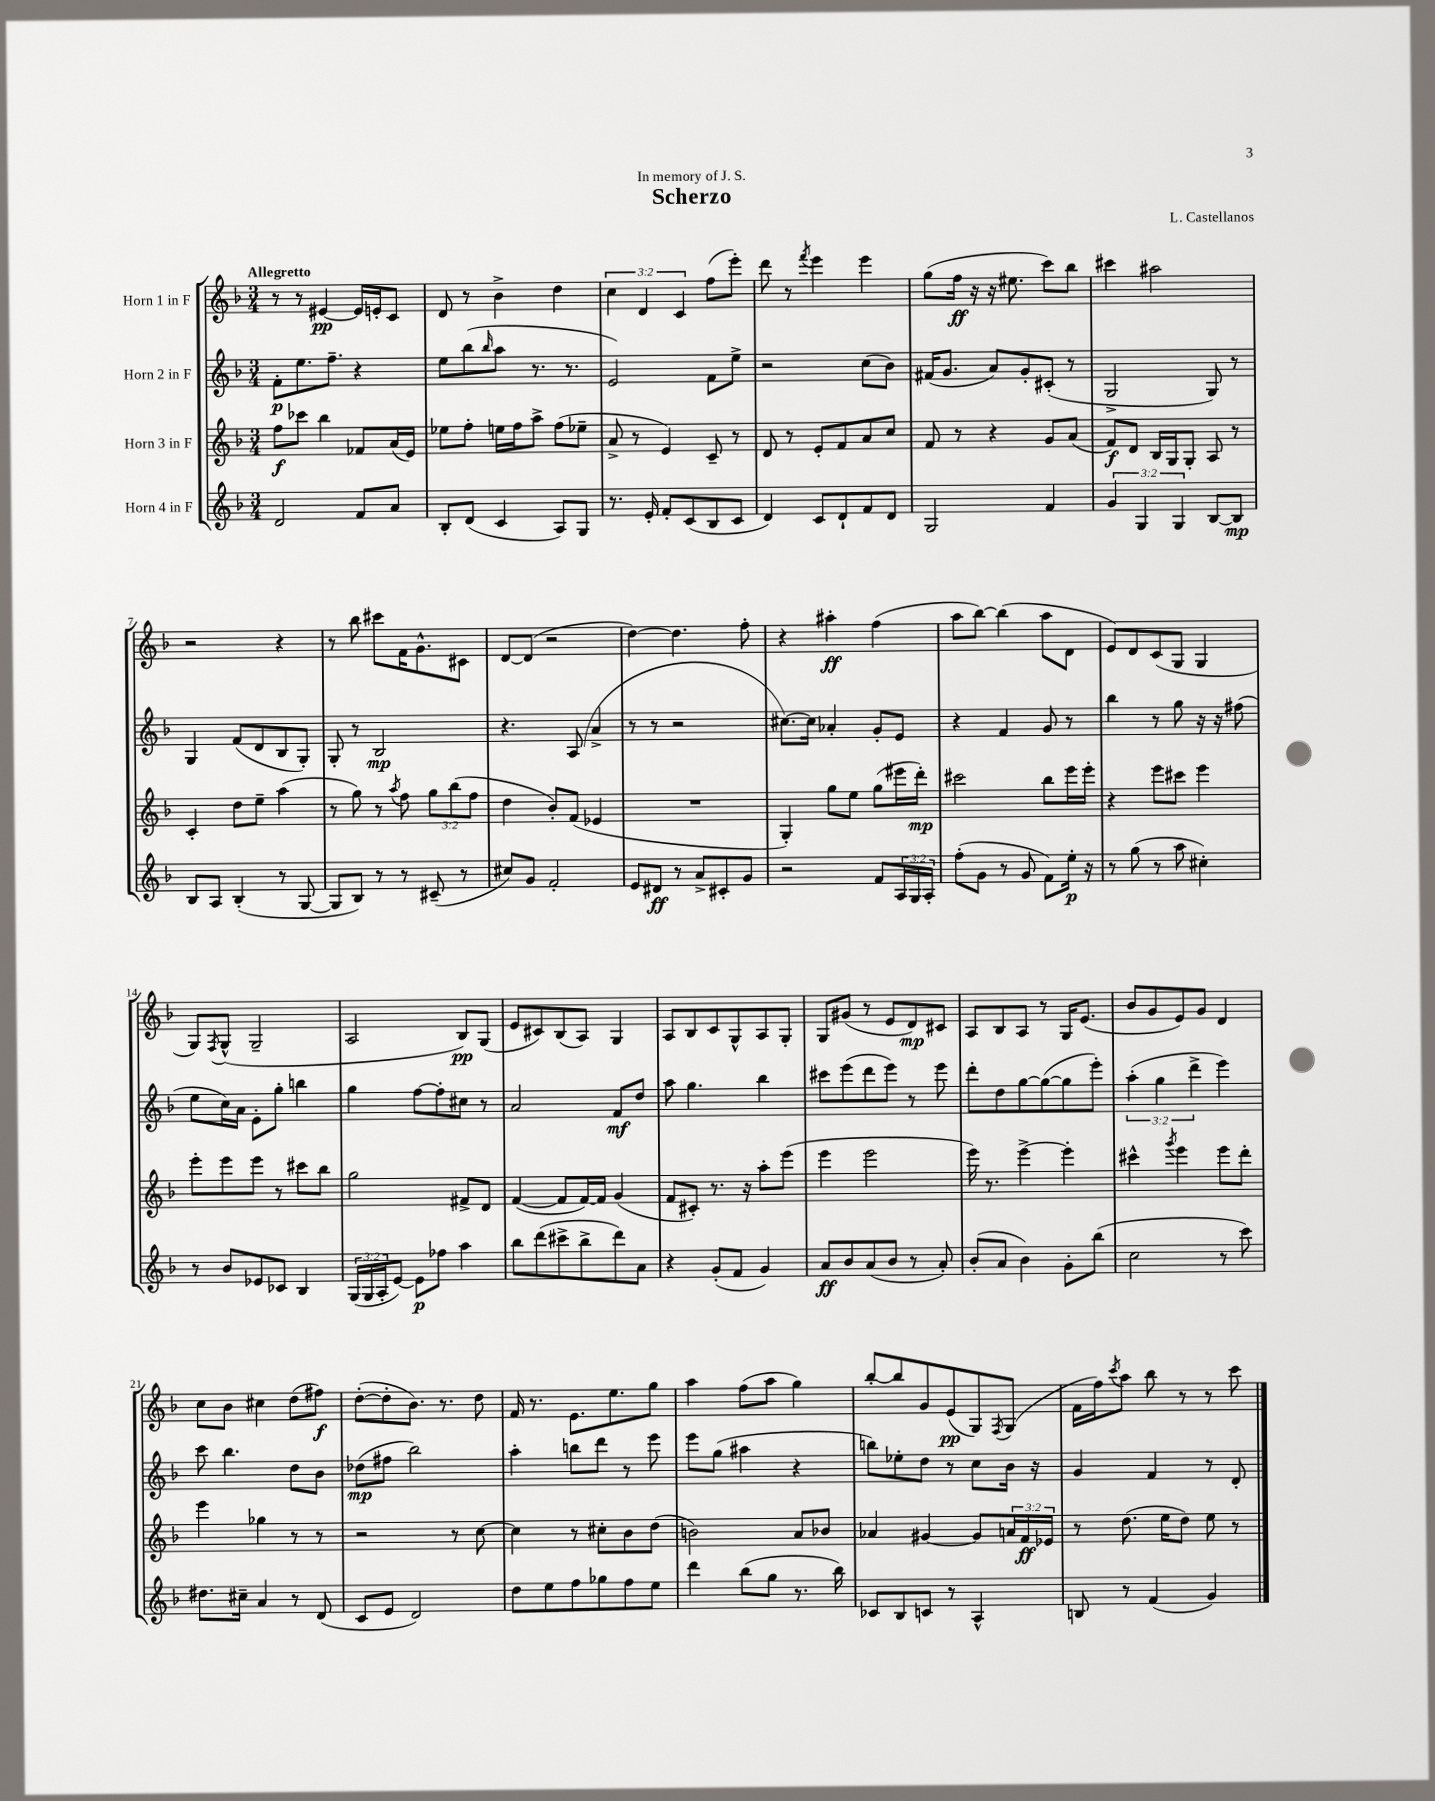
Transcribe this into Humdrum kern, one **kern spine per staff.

**kern	**kern	**kern	**kern
*staff4	*staff3	*staff2	*staff1
*clefG2	*clefG2	*clefG2	*clefG2
*k[b-]	*k[b-]	*k[b-]	*k[b-]
*M3/4	*M3/4	*M3/4	*M3/4
2d/	8ff\L	8f'\L	8r
.	8ccc-\J	8.ee\	8r
.	4bb-\	.	[4e#/
.	.	8.ff~\J	.
8f/L	8f-/L	4r	16e#/]LL
.	.	.	16e'/J
8a/J	(16a/L	.	8c/J
.	16e/JJ)	.	.
=	=	=	=
8B-'/L	8ee-\L	8ee\L	8d/
(8d/J	8ff'\J	(8bb-\	8r
.	.	16qqbb-/	.
4c/	16ee\LL	8aa\J	4b-^\
.	16ff\J	.	.
.	8aa^\J	8.r	.
8A/L)	(8ff\L	.	4dd\
.	.	8.r	.
8G/J	8ee-~\J	.	.
=	=	=	=
8.r	8a^/	2e/)	6cc\
.	8r	.	.
.	.	.	6d/
16e'/	.	.	.
8f'/L	4e/)	.	.
.	.	.	6c/
(8c/	.	.	.
8B-/	8c~/	8f\L	(8ff\L
8c/J	8r	8ee^\J	8eee'\J)
=	=	=	=
4d/)	8d/	2r	8ddd\
.	8r	.	8r
.	.	.	8qfff/
8c/L	8e'/L	.	4eee\
8d`/	8f/	.	.
8f/	8a/	(8cc\L	4eee\
8d/J	8cc/J	8b-\J)	.
=	=	=	=
2G/	8f/	(16f#/LK	(8gg\L
.	.	8.g/J	.
.	8r	.	16ff\Jk
.	.	.	16r
.	4r	8a/L)	16r
.	.	.	8.ee#\
.	.	8g'/	.
4f/	8g/L	(8c#'/J	8ccc\L)
.	(8a/J	8r	8bb-\J
=	=	=	=
6g/	8f/L)	2G^/	4ccc#\
.	8d/J	.	.
6G/	.	.	.
.	16B-/LL	.	2aa#\
.	16G/J	.	.
6G/	.	.	.
.	8G'/J	.	.
[8B-/L	8A/	8G/)	.
8B-/]J	8r	8r	.
=	=	=	=
8B-/L	4c'/	4G/	2r
8A/J	.	.	.
(4B-'/	8dd\L	(8f/L	.
.	8ee~\J	8d/	.
8r	(4aa\	8B-/	4r
[8G/	.	8G'/J)	.
=	=	=	=
8G/]L	8r	8G'/	8r
8B-/J)	8gg\)	8r	8bb-\
8r	8r	2B-/	8ccc#\L
.	8qaa/	.	.
8r	8ff\	.	16f\K
.	.	.	8.g^^\
(8c#~/	12gg\L	.	.
.	(12bb-\	.	.
8r	.	.	8c#\J
.	12ff\J	.	.
=	=	=	=
8cc#/L)	4dd\	4.r	[8d/L
8g/J	.	.	(8d/]J
2f'/	8b-'/L)	.	2r
.	(8f/J	(8A/	.
.	4e-/	4a^/	.
=	=	=	=
8e/L	2.r	8r	[4dd\)
8d#/J	.	8r	.
8r	.	2r	4.dd\]
8a^/L	.	.	.
8c#'/	.	.	.
8g/J	.	.	8ff'\
=	=	=	=
2r	4G'/)	[8.cc#\L)	4r
.	.	16cc#\]Jk	.
.	8gg\L	4a-'/	4aa#'\
.	8ee\J	.	.
8f/L	(8gg\L	8g'/L	(4ff\
24A/L	16eee#\L	8e/J	.
24G/	.	.	.
.	16ddd'\JJ)	.	.
24A'/JJ	.	.	.
=	=	=	=
(8ff'\L	2ccc#\	4r	8aa\L
8g\J	.	.	[8bb-\J)
8r	.	4f/	(4bb-\]
8g/	.	.	.
8f\L)	8bb-\L	8g/	8aa\L
16ee'\Jk	16eee\L	8r	8d\J
16r	16eee'\JJ	.	.
=	=	=	=
8r	4r	4bb-\	8e/L)
(8gg\	.	.	8d/
8r	8eee\L	8r	(8c/
8aa\	8ccc#\J	8gg\	8G/J
4cc#'\)	4eee\	16r	4G/
.	.	16r	.
.	.	(8ff#\	.
=	=	=	=
8r	8eee'\L	8ee\L	8G/L)
.	.	.	8qF/
8b-/L	8eee\	16cc\L)	(8G^^/J
.	.	16a\JJ	.
8e-/	8eee\J	8e'\L	2G~/
8c-/J	8r	8gg'\J	.
4B-/	8ccc#\L	4bb\	.
.	8bb-\J	.	.
=	=	=	=
(24G/LL	2gg\	4gg\	2A/
24G/	.	.	.
24A'/J	.	.	.
[8e/J)	.	.	.
8e\]L	.	[8ff\L	.
8ff-\J	.	8ff'\]	.
4aa\	8f#^/L	8cc#\J	8B-/L)
.	8d/J	8r	(8G/J
=	=	=	=
8bb-\L	([4f/	2a/	8e/L
(8ddd\	.	.	8c#/)
8ccc#^\	8f/]L	.	(8B-/
8bb-^\	[16f/L)	.	8A/J)
.	16f/]JJ	.	.
8ddd\)	(4g/	8f/L	4G/
8a\J	.	8dd/J	.
=	=	=	=
4r	8f/L	8aa\	8A/L
.	8c#'/J)	4.gg\	8B-/
(8g'/L	8.r	.	8c/
8f/J	.	.	8G^^/
.	16r	.	.
4g/)	8aa'\L	4bb-\	8A/
.	(8eee\J	.	8G'/J
=	=	=	=
8a/L	4eee\	8ccc#\L	8G/L
8b-/	.	(8eee\	(8g#/J
(8a/	2eee\	8ddd\	8r
8b-/J	.	8eee\J)	8e/L
8r	.	8r	8d/)
8a'/)	.	8eee\	8c#/J
=	=	=	=
(8b-'/L	16eee\)	8ddd'\L	8A/L
.	8.r	.	.
8a/J	.	8dd\	8B-/
4b-\)	[4eee^\	[8gg\	8A/J
.	.	(8gg\_	8r
8g'\L	4eee'\]	8gg\]	16G/LK
.	.	.	(8.e/J
(8bb-\J	.	8eee'\J)	.
=	=	=	=
2cc\	4ccc#^^\	(6aa'\	8b-/L
.	.	.	8g/
.	.	6gg\	.
.	8qggg/	.	.
.	4eee\	.	8e/)
.	.	6ddd^\	.
.	.	.	8g/J
8r	8eee\L	4eee\)	4d/
8ccc\)	8ddd'\J	.	.
=	=	=	=
8.dd#\L	4eee\	8ccc\	8cc\L
.	.	4.bb-\	8b-\J
16cc#~\Jk	.	.	.
4a/	4gg-\	.	4cc#\
8r	8r	8dd\L	(8dd\L
(8d/	8r	8b-\J	8ff#\J)
=	=	=	=
8c/L	2r	(8dd-\L	([8dd'\L
8e/J	.	8ff#\J	8dd'\]
2d/)	.	2bb-\)	8.b-\J)
.	.	.	8.r
.	8r	.	.
.	[8cc\	.	8dd\
=	=	=	=
8dd\L	4cc\]	4aa'\	16f/
.	.	.	8.r
8ee\	.	.	.
8ff\	8r	8bb\L	8.e\L
8gg-\	8cc#'\L	8ddd\J	.
.	.	.	8.ee\
8ff\	8b-\	8r	.
8ee\J	(8dd\J	8eee\	8gg\J
=	=	=	=
4ddd\	2b\)	8eee\L	4aa\
.	.	(8gg\J	.
(8bb-\L	.	4aa#\	(8ff\L
8gg\J	.	.	8aa\J
8.r	8a/L	4r	4gg\)
.	8b-/J	.	.
16bb-\)	.	.	.
=	=	=	=
8c-/L	4a-/	8bb\L)	[8bb-'/L
8B-/	.	8ee-'\	8bb-/]
8c/J	[4g#/	8dd\J	8g/
8r	.	8r	(8e/
4A^^/	8g#/]L	8cc\L	8G/)
.	.	.	8qF/
.	24a/L	16b-\Jk	(8G/J
.	24f/	.	.
.	.	16r	.
.	24e-/JJ	.	.
=	=	=	=
8B/	8r	4g/	16f\LL
.	.	.	16ff\J)
.	.	.	8qccc/
8r	(8.dd\	.	8aa\J
(4f/	.	4f/	8bb-\
.	16ee\LK	.	.
.	8dd\J)	.	8r
4g/)	8ee\	8r	8r
.	8r	8d'/	8ccc\
==	==	==	==
*-	*-	*-	*-
